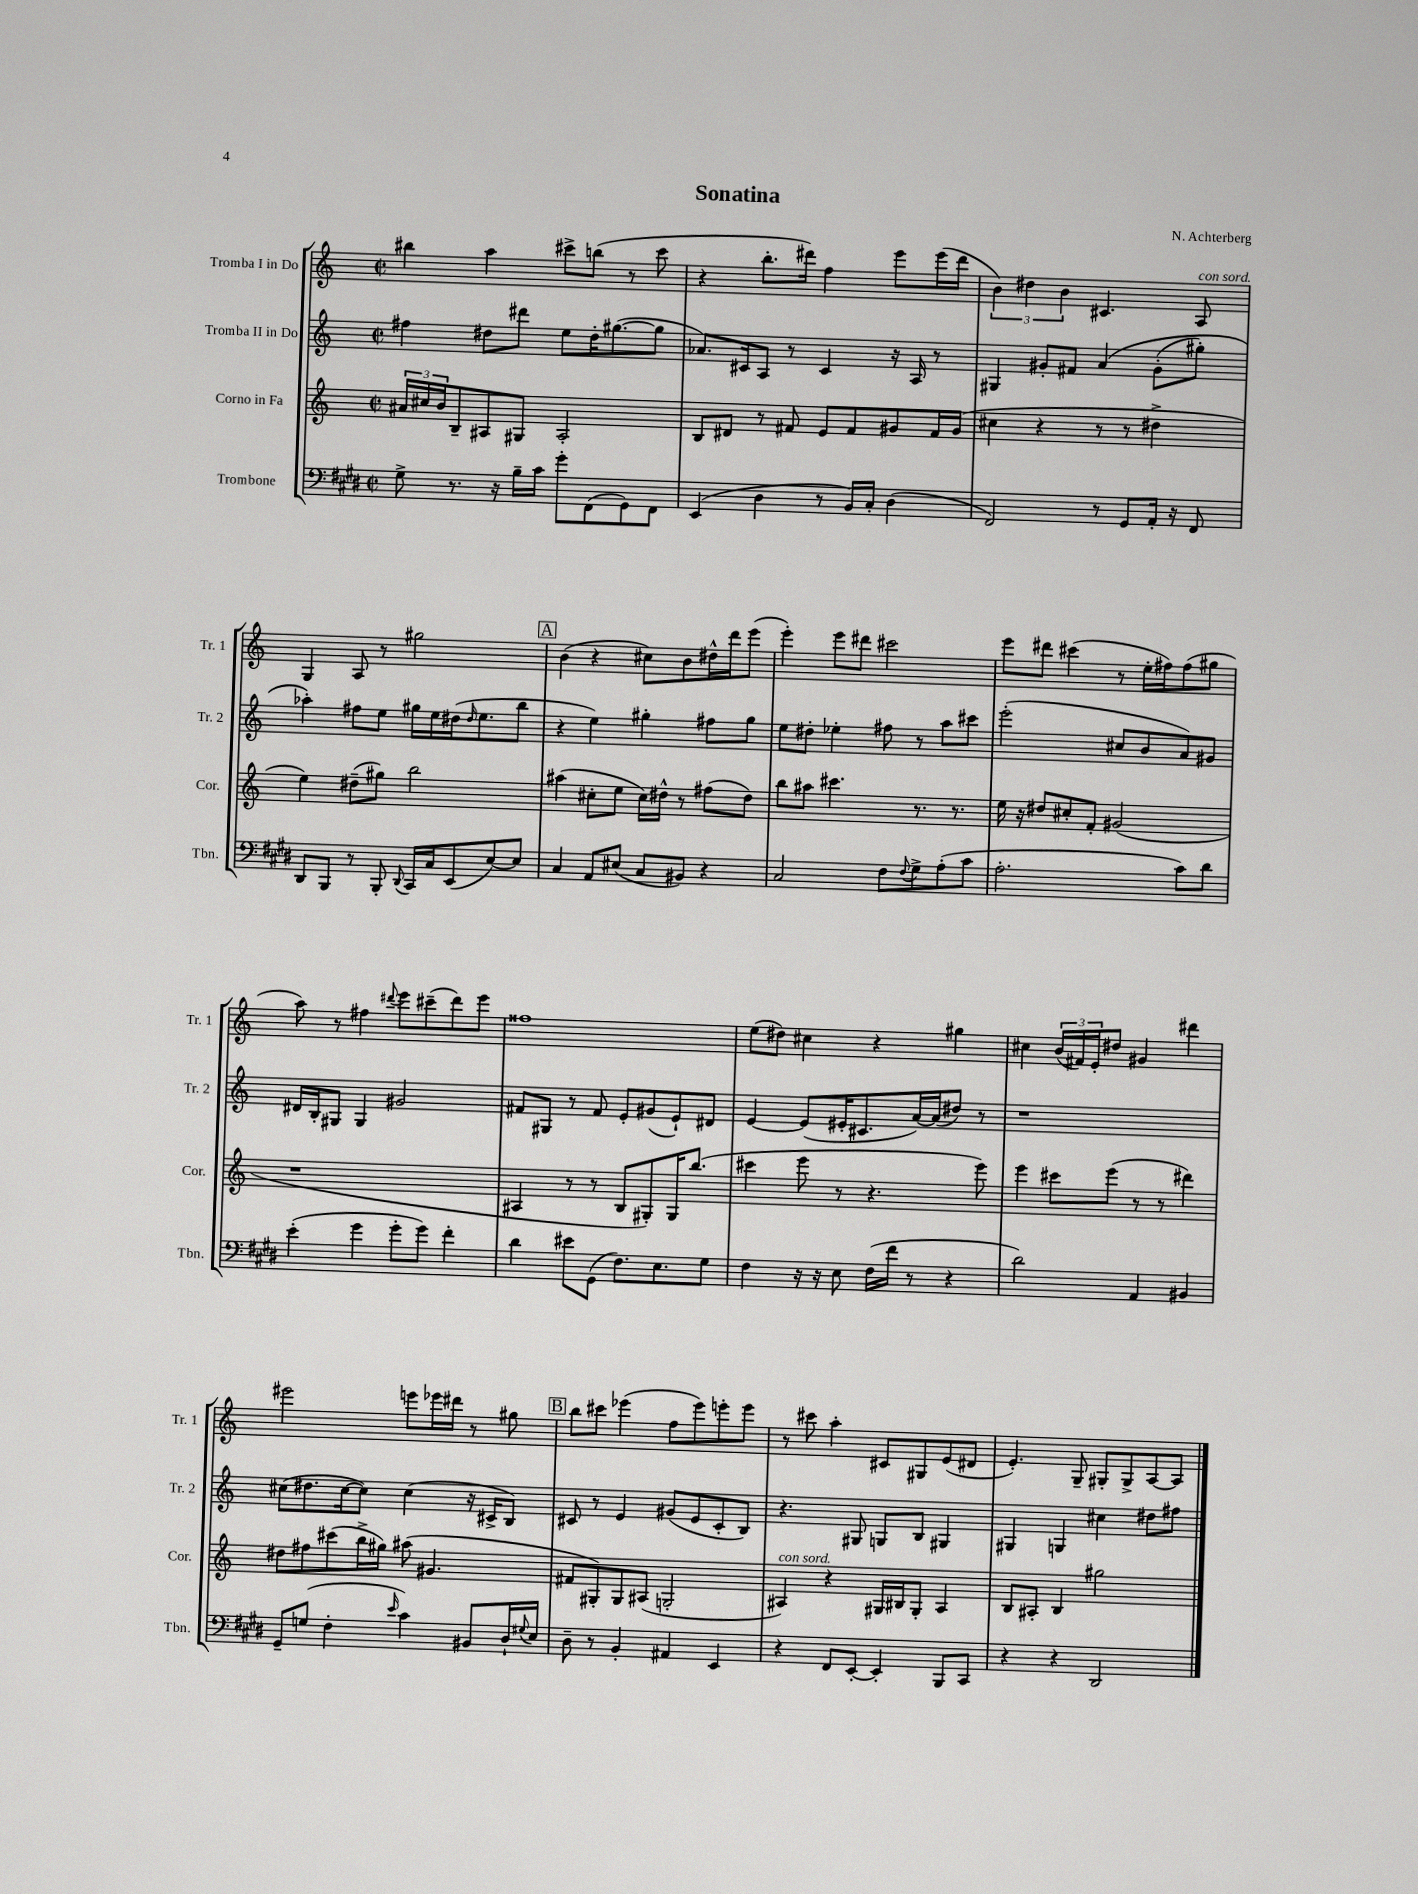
\header { title = "Sonatina" composer = "N. Achterberg" }
<<
\new StaffGroup <<
\new Staff = "s0" \with { instrumentName = "Tromba I in Do" shortInstrumentName = "Tr. 1" } {
    \clef treble \key c \major \defaultTimeSignature \time 2/2
    bis''4 a''4 cis'''8-> b''8( r8 cis'''8 |
    r4 b''8.-. dis'''16) f''4 e'''8 e'''16( dis'''16 |
    \tuplet 3/2 { b'4) dis''4 b'4 } cis'4. a8^\markup { \italic "con sord." } |
    g4 a8 r8 gis''2 |
    \mark \markup { \box "A" } b'4( r4 cis''8) b'8 dis''16-^ d'''16 e'''8( |
    e'''4-.) e'''8 dis'''8 cis'''2 |
    e'''8 dis'''8 cis'''4( r8 e''16-. fis''16) fis''8( gis''8 |
    a''8) r8 fis''4 \appoggiatura { dis'''8 } e'''8 cis'''8--( dis'''8) e'''8 |
    fisis''1 |
    e''8( dis''8) cis''4 r4 gis''4 |
    cis''4 \tuplet 3/2 { b'16( fis'16) e'16-. } dis''8 gis'4 dis'''4 |
    eis'''2 e'''8 ees'''16 dis'''16 r8 gis''8 |
    \mark \markup { \box "B" } b''8 cis'''8 ees'''4( f''8 ees'''8) e'''8-. e'''8 |
    r8 cis'''8 a''4-. cis'8 gis8 e'8( dis'8 |
    e'4.-.) g8-- gis8-. gis8-> a8~ a8 \bar "|." |
}
\new Staff = "s1" \with { instrumentName = "Tromba II in Do" shortInstrumentName = "Tr. 2" } {
    \clef treble \key c \major \defaultTimeSignature \time 2/2
    fis''4 dis''8 dis'''8 e''8 dis''16-. gis''8.~( gis''8 |
    aes'8.) cis'16 a8 r8 cis'4 r16 a16 r8 |
    gis4 gis'8-. fis'8 a'4\( gis'8-.( gis''8-.) |
    aes''4-.\) fis''8 e''8 gis''16 e''16 dis''16( \grace { dis''16 } e''8. b''8 |
    \mark \markup { \box "A" } r4 e''4) gis''4-. fis''8 gis''8 |
    e''8 dis''8-. ees''4-. fis''8 r8 a''8 cis'''8 |
    e'''2-.( cis''8 b'8 a'8) gis'8 |
    dis'16 b16-. gis8 gis4 gis'2 |
    fis'8 gis8 r8 fis'8 e'8-. gis'8( e'8-!) dis'8 |
    e'4~ e'8( eis'16-. cis'8. a'16~) a'16( dis''8) r8 |
    r1 |
    cis''8( dis''8. cis''16~ cis''8) cis''4( r16 cis'16-> b8) |
    \mark \markup { \box "B" } cis'8 r8 e'4 gis'8( e'8 cis'8-. b8) |
    r4. gis8 g8 b8 gis4 |
    gis4 g4 cis''4 dis''8 fis''8 \bar "|." |
}
\new Staff = "s2" \with { instrumentName = "Corno in Fa" shortInstrumentName = "Cor." } {
    \clef treble \key c \major \defaultTimeSignature \time 2/2
    \tuplet 3/2 { ais'16 cis''16 b'16 } b8-- ais8 gis8 ais2-. |
    b8 dis'8 r8 fis'8 e'8 fis'8 gis'8 fis'16 gis'16( |
    cis''4 r4 r8 r8 dis''4-> |
    e''4) dis''8--( gis''8) b''2 |
    \mark \markup { \box "A" } ais''4( cis''8-. e''8 cis''16) dis''16-^ r8 fis''8( dis''8) |
    b''8 ais''8 cis'''4. r8. r8. |
    e''16 r16 dis''8 cis''8-. f'8-. gis'2( |
    r1 |
    ais4 r8 r8 b8 gis8-.) gis16 b''8.( |
    cis'''4 e'''8 r8 r4. e'''8) |
    e'''4 cis'''8 e'''8( r8 r8 dis'''4) |
    dis''8 fis''8 cis'''8( b''16-> gis''16) ais''8( gis'4. |
    \mark \markup { \box "B" } fis'8 gis8-.) gis8 ais8( g2-. |
    ais4^\markup { \italic "con sord." }) r4 gis16 bis16 gis8-. ais4 |
    b8 ais8-. b4 gis''2 \bar "|." |
}
\new Staff = "s3" \with { instrumentName = "Trombone" shortInstrumentName = "Tbn." } {
    \clef bass \key e \major \defaultTimeSignature \time 2/2
    gis8-> r8. r16 b16-- cis'16 gis'8-. fis,8( gis,8) fis,8 |
    e,4( dis4 r8 b,16) cis16-. dis4( |
    fis,2) r8 gis,8 a,16-. r16 fis,8 |
    dis,8 b,,8 r8 b,,8-. \appoggiatura { dis,8 } cis,16 cis16 e,8( e8~) e8 |
    \mark \markup { \box "A" } cis4 a,8 eis8( cis8 bis,8) r4 |
    cis2 fis8 \appoggiatura { fis8 } gis8-> a8-.( cis'8 |
    a2.-. cis'8) dis'8 |
    e'4-.( gis'4 gis'8-. gis'8) fis'4-. |
    dis'4 eis'8 gis,8( fis8.) e8. gis8 |
    fis4 r16 r16 e8 fis16( fis'16 r8 r4 |
    dis'2) a,4 bis,4 |
    gis,8-- g8( fis4-. \grace { e'16 } cis'4) bis,8 dis16-! \appoggiatura { gis8 } e16 |
    \mark \markup { \box "B" } dis8-- r8 b,4-. ais,4 e,4 |
    r4 fis,8 e,8~-. e,4-. b,,8 cis,8 |
    r4 r4 dis,2 \bar "|." |
}
>>
>>
\layout { \context { \Score \remove "Bar_number_engraver" } }
